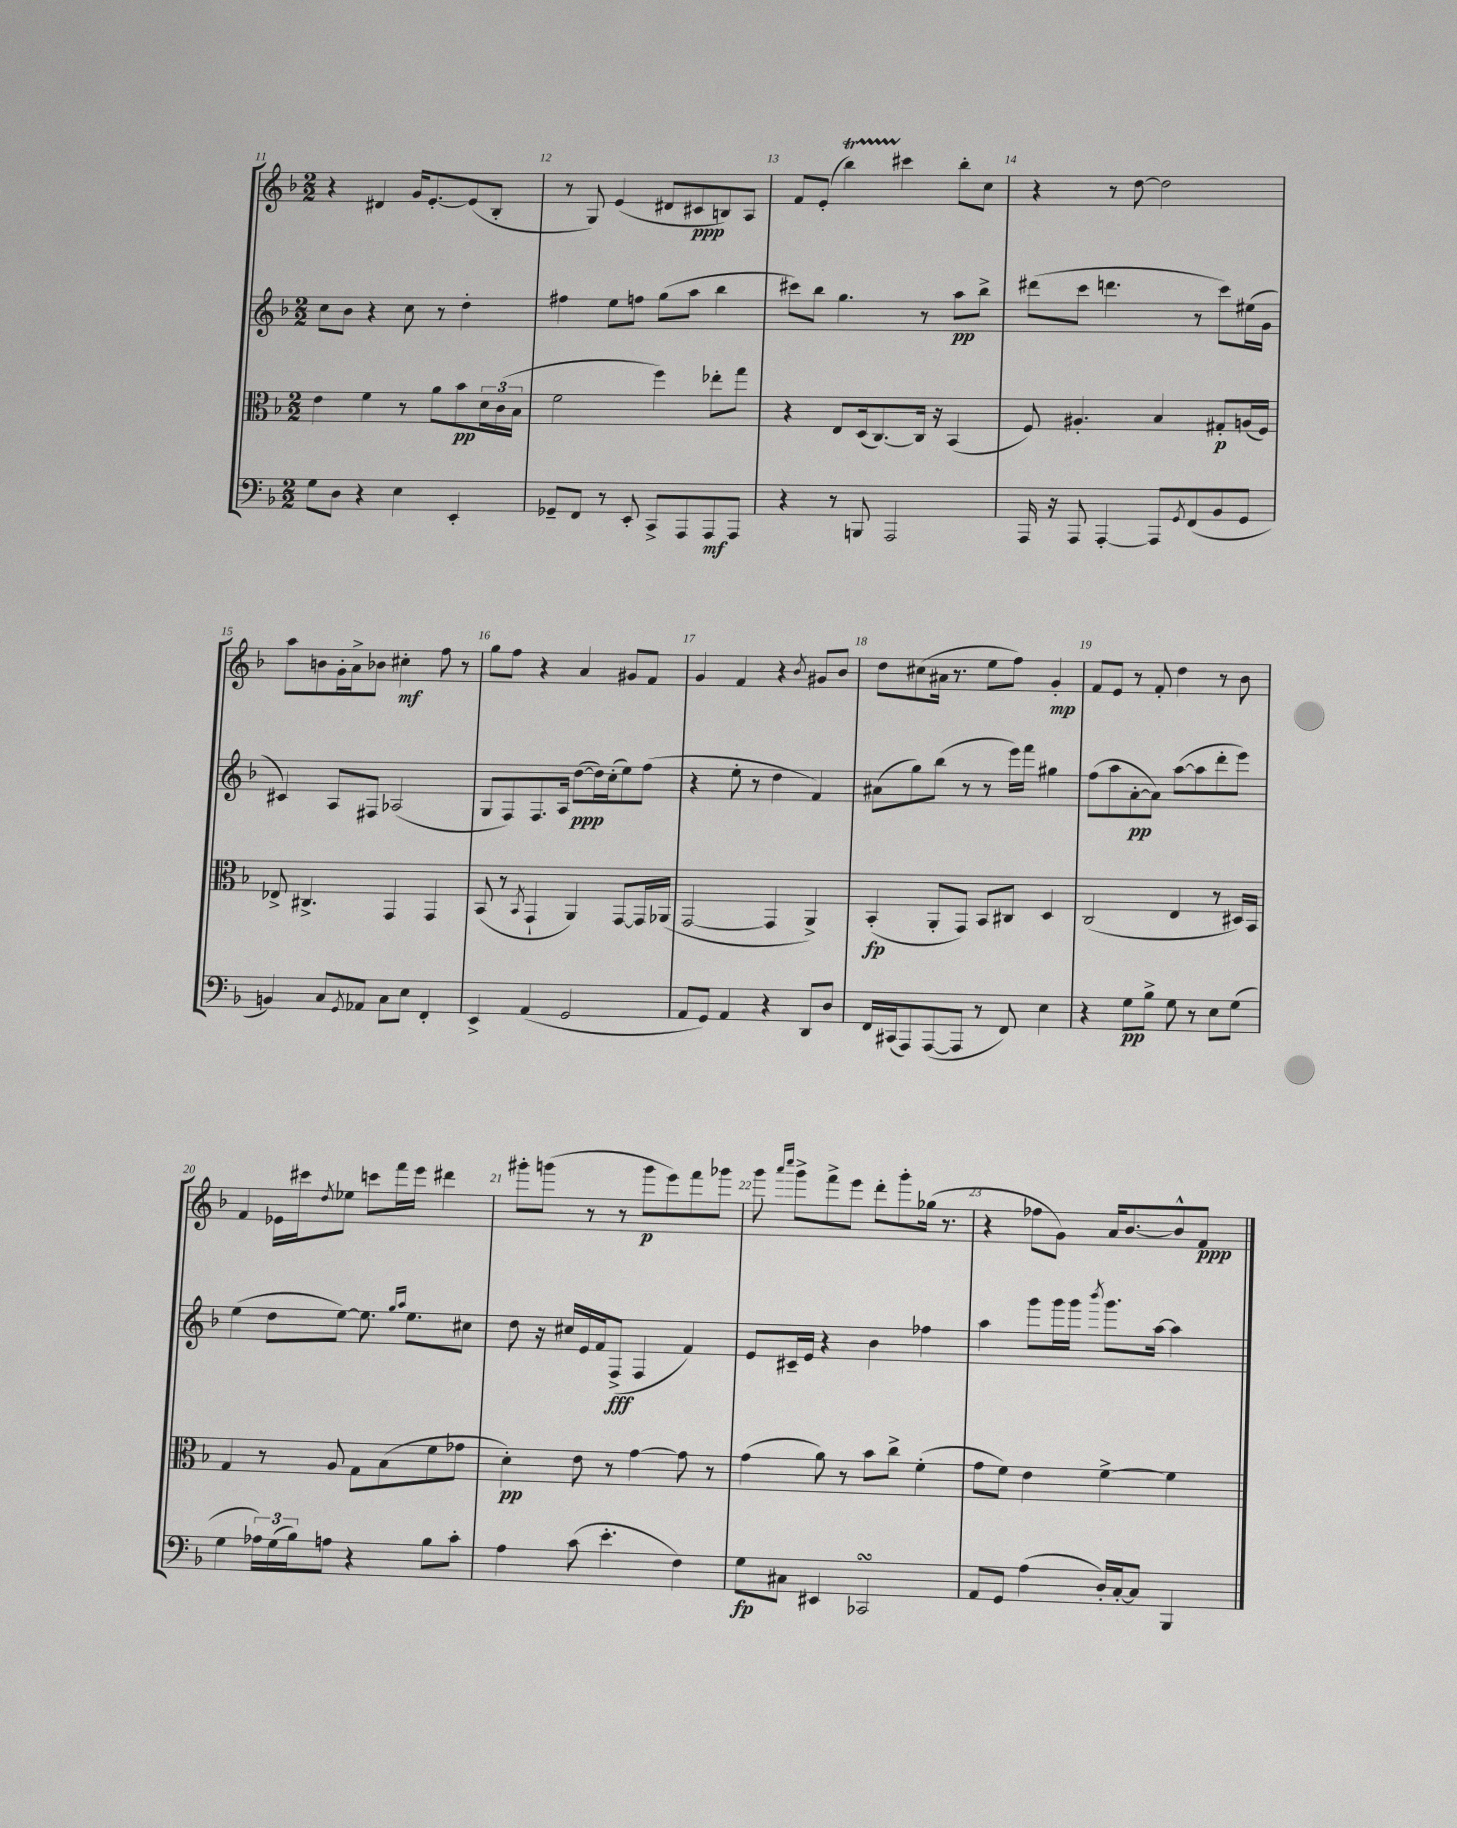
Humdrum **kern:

**kern	**dynam	**kern	**dynam	**kern	**dynam	**kern	**dynam
*part4	*part4	*part3	*part3	*part2	*part2	*part1	*part1
*staff4	*staff4	*staff3	*staff3	*staff2	*staff2	*staff1	*staff1
*clefF4	*	*clefC3	*	*clefG2	*	*clefG2	*
*k[b-]	*	*k[b-]	*	*k[b-]	*	*k[b-]	*
*M2/2	*	*M2/2	*	*M2/2	*	*M2/2	*
=11	=11	=11	=11	=11	=11	=11	=11
8G\L	.	4e\	.	8cc\L	.	4r	.
8D\J	.	.	.	8b-\J	.	.	.
4r	.	4f\	.	4r	.	4d#X/	.
4E\	.	8r	.	8cc\	.	16g/KL	.
.	.	.	.	.	.	[8.e'/	.
.	.	8a\L	.	8r	.	.	.
4EE'/	.	8b-\	pp	4dd'\	.	(8e/]	.
.	.	24d\L	.	.	.	8B-'/J	.
.	.	(24c\	.	.	.	.	.
.	.	24B-\JJ	.	.	.	.	.
=12	=12	=12	=12	=12	=12	=12	=12
8GG-X~/L	.	2f\	.	4ff#X\	.	8r	.
8FF/J	.	.	.	.	.	8G/)	.
8r	.	.	.	8ee\L	.	(4e/	.
8EE'/	.	.	.	8ffn\J	.	.	.
8CC^/L	.	4ff\)	.	(8gg\L	.	8d#X/L	.
8AAA/	.	.	.	8aa\J	.	8c#X/	ppp
8AAA/	mf	8ee-X'\L	.	4bb-\	.	8Bn/)	.
8AAA/J	.	8gg\J	.	.	.	8A/J	.
=13	=13	=13	=13	=13	=13	=13	=13
4r	.	4r	.	8ccc#X\L)	.	8f/L	.
.	.	.	.	8bb-\J	.	(8e'/J	.
8r	.	8E/L	.	4.gg\	.	4bb-T\)	.
8BBBn/	.	(16D/k	.	.	.	.	.
.	.	[8.C/)	.	.	.	.	.
2AAA/	.	.	.	.	.	4ccc#X\	.
.	.	16C/Jk]	.	8r	.	.	.
.	.	16r	.	.	.	.	.
.	.	(4BB-/	.	8aa\L	pp	8bb-'\L	.
.	.	.	.	8bb-^\J	.	8cc\J	.
=14	=14	=14	=14	=14	=14	=14	=14
16AAA/	.	8F/)	.	(8ddd#X\L	.	4r	.
16r	.	.	.	.	.	.	.
8AAA/	.	4.A#X'/	.	8ccc\J	.	.	.
[4AAA'/	.	.	.	4.dddn\	.	8r	.
.	.	.	.	.	.	[8dd\	.
8AAA/L]	.	4B-/	.	.	.	2dd\]	.
8qGG/	.	.	.	.	.	.	.
(8FF/	.	.	.	8r	.	.	.
8BB-/	.	8G#X'/L	p	8ccc\L)	.	.	.
8GG/J	.	(16An/L	.	(16ee#X\L	.	.	.
.	.	16F/JJ)	.	16g\JJ	.	.	.
!!LO:LB:g=z
=15	=15	=15	=15	=15	=15	=15	=15
4BBn/)	.	8E-X^/	.	4c#X/)	.	8aa\L	.
.	.	4.C#X^/	.	.	.	8bn\	.
8C/L	.	.	.	8A/L	.	16g'\L	.
.	.	.	.	.	.	16a^\J	.
8qGG/	.	.	.	.	.	.	.
8AA-X/J	.	.	.	8F#X/J	.	8b-X\J	.
8C\L	.	4GG/	.	(2A-X/	.	4cc#X'\	mf
8E\J	.	.	.	.	.	.	.
4FF'/	.	4GG/	.	.	.	8ff\	.
.	.	.	.	.	.	8r	.
=16	=16	=16	=16	=16	=16	=16	=16
4EE^/	.	(8BB-/	.	8G/L	.	8gg\L	.
.	.	8r	.	8F/)	.	8ff\J	.
.	.	8qBB-/	.	.	.	.	.
(4AA/	.	4GG`/	.	8.F/	.	4r	.
.	.	.	.	16A/Jk	.	.	.
2GG/	.	4AA/)	.	([8dd\L	ppp	4a/	.
.	.	.	.	16dd\L])	.	.	.
.	.	.	.	(16cc'\J	.	.	.
.	.	[8GG/L	.	8ee\)	.	8g#X/L	.
.	.	16GG/L]	.	(8ff\J	.	8f/J	.
.	.	(16AA-X/JJ	.	.	.	.	.
=17	=17	=17	=17	=17	=17	=17	=17
8AA/L	.	[2GG/	.	4r	.	4g/	.
8GG/J)	.	.	.	.	.	.	.
4AA/	.	.	.	8ee'\	.	4f/	.
.	.	.	.	8r	.	.	.
4r	.	4GG/]	.	4dd\	.	4r	.
.	.	.	.	.	.	8qb-/	.
8DD/L	.	4AA^/)	.	4f/)	.	8g#X/L	.
8D/J	.	.	.	.	.	8b-/J	.
=18	=18	=18	=18	=18	=18	=18	=18
16FF/LL	.	(4BB-'/	fp	(8a#X\L	.	8dd\L	.
(16CC#X/J	.	.	.	.	.	.	.
8AAA/)	.	.	.	8gg\)	.	(8cc#X\	.
([8AAA/	.	8AA'/L	.	(8bb-\J	.	16a#X\Jk	.
.	.	.	.	.	.	8.r	.
8AAA/J]	.	8GG/J)	.	8r	.	.	.
8r	.	8BB-/L	.	8r	.	8ee\L	.
8FF/)	.	8C#X/J	.	16eee\LL)	.	8ff\J)	.
.	.	.	.	16fff\JJ	.	.	.
4E\	.	4D/	.	4gg#X\	.	4g'/	mp
=19	=19	=19	=19	=19	=19	=19	=19
4r	.	(2C/	.	(8ff\L	.	8f/L	.
.	.	.	.	8aa\	.	8e/J	.
8G\L	pp	.	.	[8a'\	pp	8r	.
8B-^\J	.	.	.	8a\J])	.	8f'/	.
8G\	.	4E/	.	([8aa\L	.	4dd\	.
8r	.	.	.	8aa\]	.	.	.
8E\L	.	8r	.	8ddd'\	.	8r	.
(8G\J	.	16D#X/LL)	.	8eee\J)	.	8b-\	.
.	.	16BB-/JJ	.	.	.	.	.
!!LO:LB:g=z
=20	=20	=20	=20	=20	=20	=20	=20
4G\	.	4G/	.	(4ee\	.	4f/	.
24A-X\LL)	.	8r	.	8dd\L	.	16e-X\LL	.
(24G\	.	.	.	.	.	.	.
.	.	.	.	.	.	16ccc#X\J	.
24B-\J)	.	.	.	.	.	.	.
.	.	.	.	.	.	8qdd/	.
8An\J	.	8A/	.	[8ee\J)	.	8ee-X\J	.
4r	.	8G\L	.	8.ee\]	.	8cccn\L	.
.	.	(8B-\	.	.	.	16fff\L	.
.	.	.	.	16qqgg/LL	.	.	.
.	.	.	.	16qqaa/JJ	.	.	.
.	.	.	.	8.ee\L	.	16eee\JJ	.
8B-\L	.	8f\	.	.	.	4ddd#X\	.
8c'\J	.	8g-X\J	.	8cc#X\J	.	.	.
=21	=21	=21	=21	=21	=21	=21	=21
4A\	.	4d'\)	pp	8dd\	.	8ggg#X'\L	.
.	.	.	.	16r	.	(8gggn\J	.
.	.	.	.	16cc#X/LL	.	.	.
(8c\	.	8e\	.	16e/	.	8r	.
.	.	.	.	16f/J	.	.	.
4.e'\	.	8r	.	(8F^/J	fff	8r	.
.	.	[4g\	.	4F/	.	8ggg\L	p
.	.	.	.	.	.	8eee\)	.
4F\)	.	8g\]	.	4f/)	.	8fff\	.
.	.	8r	.	.	.	8ggg-X\J	.
=22	=22	=22	=22	=22	=22	=22	=22
8G\L	fp	(4g\	.	8e/L	.	8ggg\	.
.	.	.	.	.	.	16qqaaa/LL	.
.	.	.	.	.	.	16qqcccc/JJ	.
8C#X\J	.	.	.	16c#X~/L	.	8ggg^\L	.
.	.	.	.	16e/JJ	.	.	.
4EE#X/	.	8a\)	.	4r	.	8fff^\	.
.	.	8r	.	.	.	8eee\J	.
2CC-XsSSs/	.	8b-\L	.	4b-\	.	8ddd'\L	.
.	.	8cc^\J	.	.	.	8ggg'\	.
.	.	(4f'\	.	4ff-X\	.	(16gg-X\Jk	.
.	.	.	.	.	.	8.r	.
=23	=23	=23	=23	=23	=23	=23	=23
8AA/L	.	8g\L	.	4aa\	.	4r	.
8GG/J	.	8f\J)	.	.	.	.	.
(4A\	.	4e\	.	8ggg\L	.	8ff-X\L	.
.	.	.	.	16ggg\L	.	8g\J)	.
.	.	.	.	16ggg\JJ	.	.	.
.	.	.	.	8qbbb-/	.	.	.
16D'/LL)	.	[4f^\	.	8.ggg\L	.	16a/KL	.
[16C'/J	.	.	.	.	.	[8.b-/	.
8C/J]	.	.	.	.	.	.	.
.	.	.	.	[16aa\Jk	.	.	.
4BBB-/	.	4f\]	.	4aa\]	.	8b-^^/]	.
.	.	.	.	.	.	8f/J	ppp
==	==	==	==	==	==	==	==
*-	*-	*-	*-	*-	*-	*-	*-
